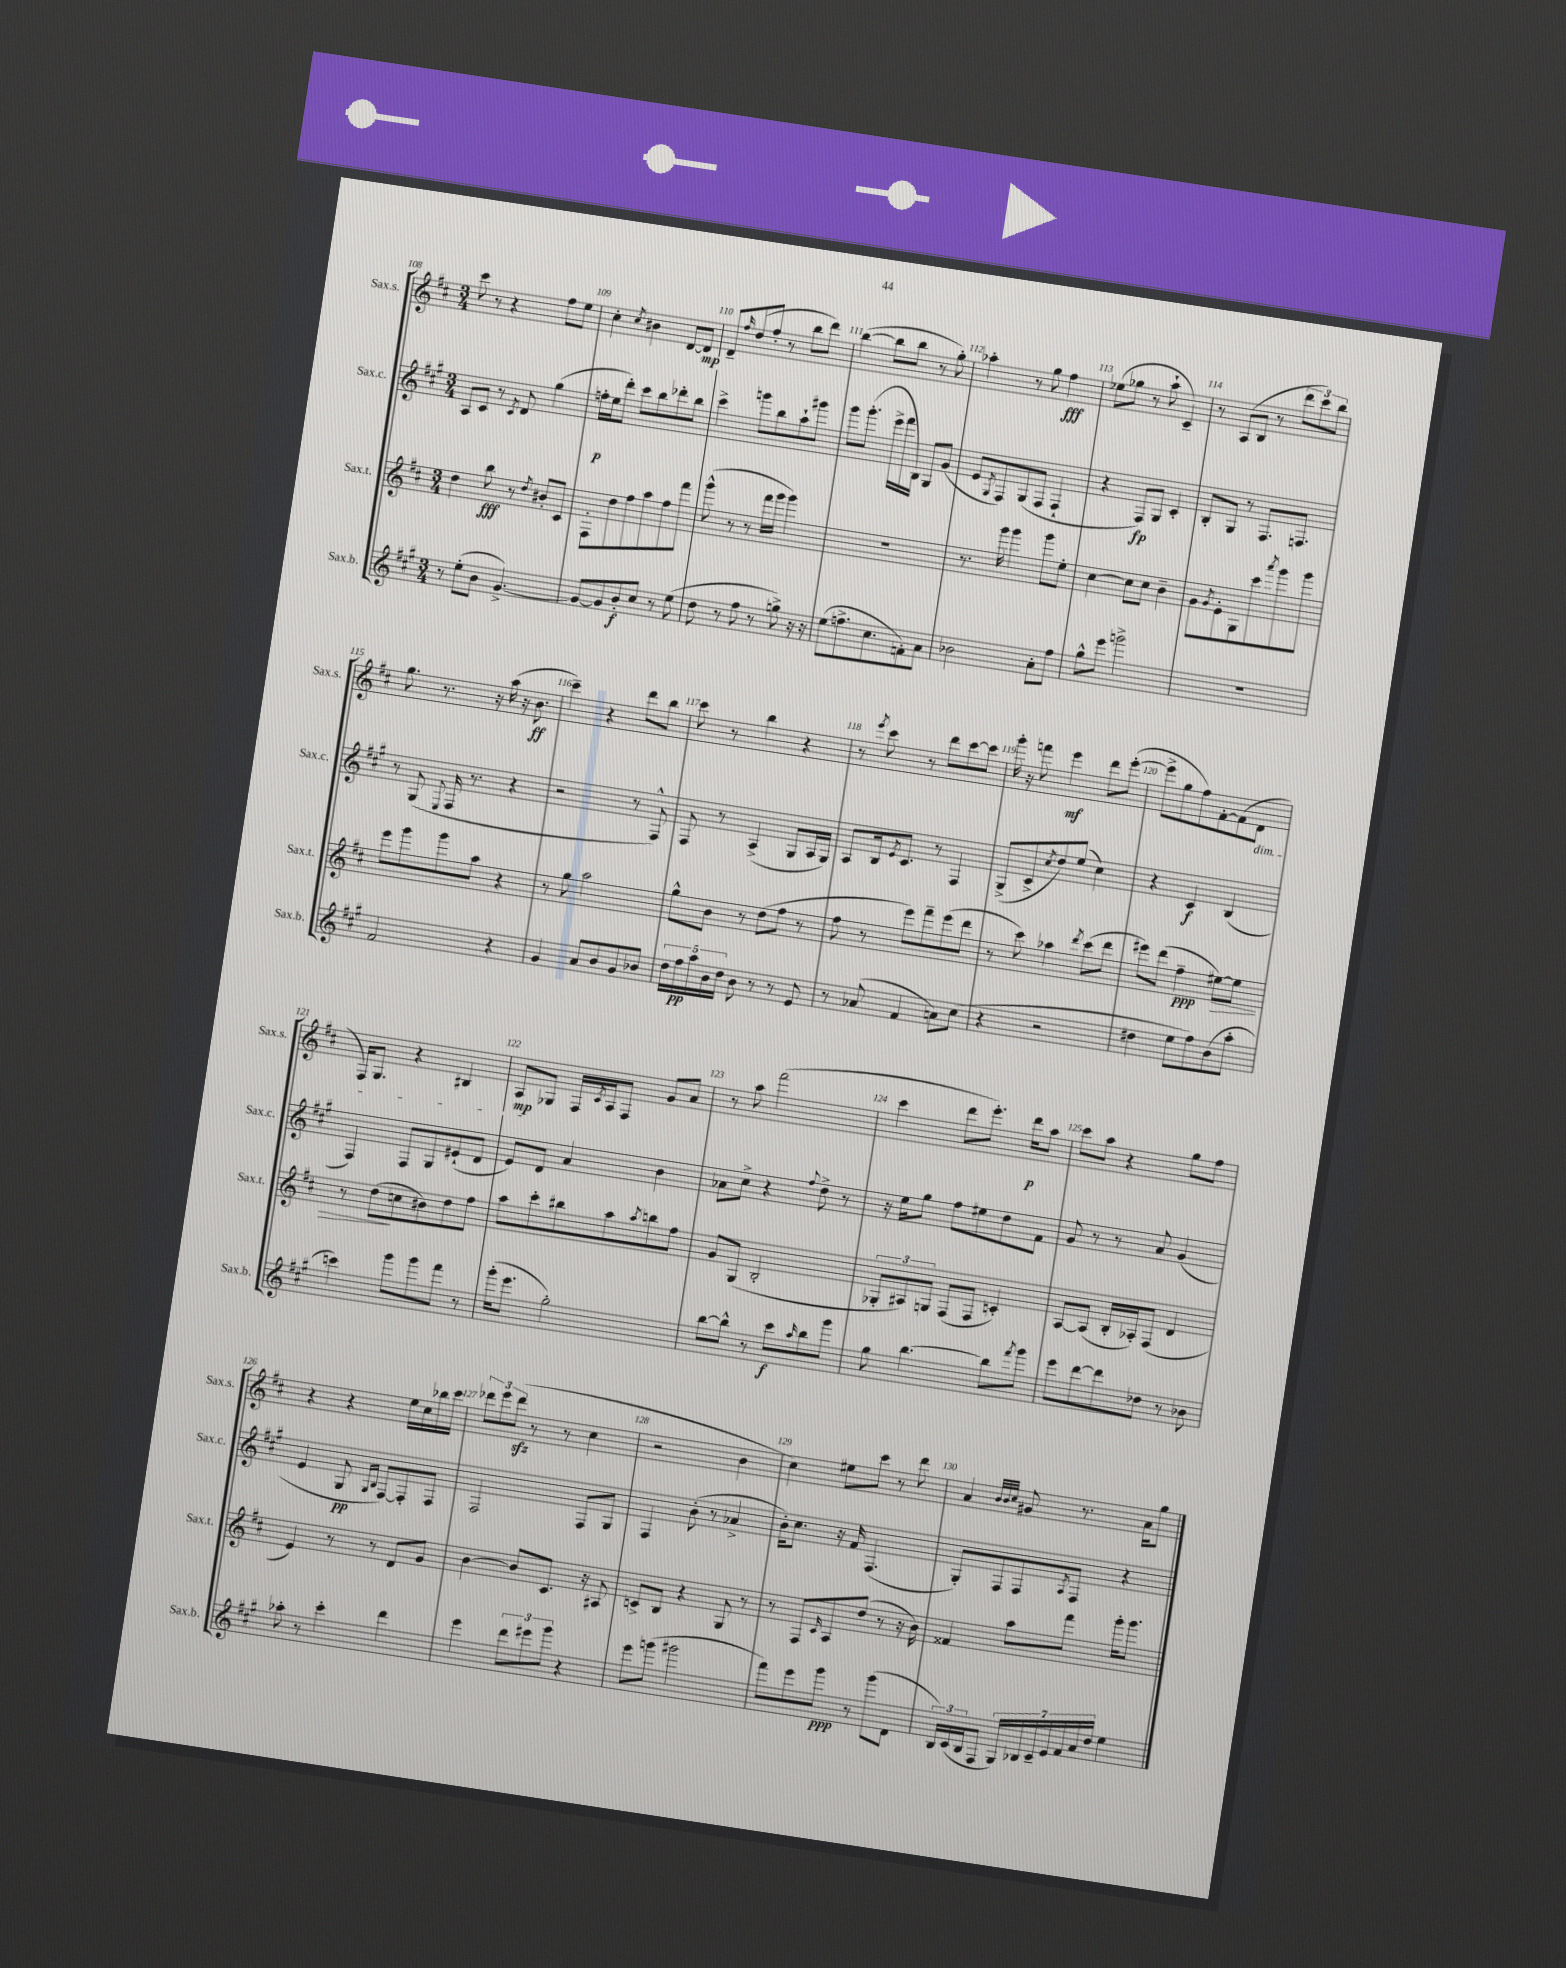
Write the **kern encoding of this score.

**kern	**dynam	**kern	**dynam	**kern	**dynam	**kern	**dynam
*part4	*part4	*part3	*part3	*part2	*part2	*part1	*part1
*staff4	*staff4	*staff3	*staff3	*staff2	*staff2	*staff1	*staff1
*I"Sax.b.	*	*I"Sax.t.	*	*I"Sax.c.	*	*I"Sax.s.	*
*I'Sax.b.	*	*I'Sax.t.	*	*I'Sax.c.	*	*I'Sax.s.	*
*clefG2	*	*clefG2	*	*clefG2	*	*clefG2	*
*k[f#c#g#]	*	*k[f#c#]	*	*k[f#c#g#]	*	*k[f#c#]	*
*M3/4	*	*M3/4	*	*M3/4	*	*M3/4	*
=108	=108	=108	=108	=108	=108	=108	=108
8r	.	4dd\	.	8A/L	.	8ccc#\	.
(8ee'\L	.	.	.	8c#/J	.	8r	.
8b\J	.	8bb\	fff	8r	.	4r	.
.	.	.	.	8qc#/	.	.	.
[4.g#^/)	.	8r	.	8d/	.	.	.
.	.	8qdd/	.	.	.	.	.
.	.	8b#X'/L	.	(4gg#\	.	8ff#\L	.
.	.	8c#/J	.	.	.	8ee\J	.
=109	=109	=109	=109	=109	=109	=109	=109
8g#/L_	.	8F#'\L	.	16ffn'\LL	p	4cc#'\	.
.	.	.	.	16ee\J	.	.	.
8g#/]	.	8dd\	.	8ddd'\J)	.	.	.
.	.	.	.	.	.	8qcc#/	.
8b'/	f	8ff#\	.	8ccc#\L	.	4b#X\	.
8cc#/J	.	8aa\	.	8bb\	.	.	.
8r	.	8ff#\	.	8ddd-X'\	.	[8d/L	.
(8ee\	.	8fff#\J	.	8bb\J	.	8d/J]	mp
=110	=110	=110	=110	=110	=110	=110	=110
8dd\	.	(8ggg^^\	.	4ccc#^\	.	8d~/L	.
.	.	.	.	.	.	16qqff#/	.
8r	.	8r	.	.	.	(8dd/	.
8ff#\	.	8r	.	8gggn\L	.	8ff#'/J	.
8r	.	16fff#\LL	.	8bb\	.	8r	.
.	.	16ggg\JJ	.	.	.	.	.
8ggn^\)	.	4ggg\)	.	8aa`\	.	8bb\L	.
16r	.	.	.	8ggg#X\J	.	8ddd\J)	.
16r	.	.	.	.	.	.	.
=111	=111	=111	=111	=111	=111	=111	=111
(8ee\L	.	2.r	.	8ggg#\L	.	([4bb\	.
8.ffn^\	.	.	.	(8.ggg#'\J	.	.	.
.	.	.	.	.	.	8bb\L]	.
8.cc#\	.	.	.	16eee^\LL	.	.	.
.	.	.	.	16fff#\	.	8bb\J	.
.	.	.	.	16B\JJ)	.	.	.
8fn'\)	.	.	.	8G#/L	.	8r	.
8a\J	.	.	.	(8g#/J	.	8gg'\)	.
=112	=112	=112	=112	=112	=112	=112	=112
2b-X\	.	8.r	.	8e/L	.	4aa-X'\	.
.	.	.	.	8qG#/	.	.	.
.	.	.	.	8F#/)	.	.	.
.	.	16ggg\	.	.	.	.	.
.	.	4ggg\	.	(8G#/	.	8r	.
.	.	.	.	8F#/J	.	8gg\	.
8a'\L	.	8ggg\L	.	4F#`/	.	4ff#\	fff
8ff#\J	.	8ee'\J	.	.	.	.	.
=113	=113	=113	=113	=113	=113	=113	=113
8gg#^^\L	.	[4cc#\	.	4r	.	(8ee-X\L	.
8eee\J	.	.	.	.	.	8gg-X\J	.
2gggn^\	.	8cc#\L]	.	8F#/L)	fp	8r	.
.	.	8cc#\J	.	8G#/J	.	8aa`\	.
.	.	4b~\	.	4c#'/	.	4c#~/)	.
=114	=114	=114	=114	=114	=114	=114	=114
2.r	.	8g\L	.	8B'/L	.	8r	.
.	.	8qg/	.	.	.	.	.
.	.	8e'\	.	8G#/J	.	(8A/L	.
.	.	8G\	.	8r	.	8B/J	.
.	.	8ccc#\	.	8.F#/L	.	8r	.
.	.	8qaaa/	.	.	.	.	.
.	.	8ggg\	.	.	.	12ddd\L	.
.	.	.	.	8.Fn/J	.	.	.
.	.	.	.	.	.	12ccc#\)	.
.	.	8ggg\J	.	.	.	.	.
.	.	.	.	.	.	12bb\J	.
!!LO:LB:g=z
=115	=115	=115	=115	=115	=115	=115	=115
2f#/	.	8eee\L	.	8r	.	8.gg\	.
.	.	8ggg\	.	(8G#/	.	.	.
.	.	.	.	.	.	8.r	.
.	.	.	.	8qqE/	.	.	.
.	.	8ggg\	.	16F#/	.	.	.
.	.	.	.	8.r	.	.	.
.	.	8aa\J	.	.	.	16r	.
.	.	.	.	.	.	(16aa\	.
4r	.	4r	.	4r	.	16r	.
.	.	.	.	.	.	8.b\	ff
=116	=116	=116	=116	=116	=116	=116	=116
4g#/	.	8r	.	2r	.	4ccc#~\)	.
.	.	8gg\	.	.	.	.	.
8a/L	.	2aa\	.	.	.	4r	.
8b/	.	.	.	.	.	.	.
8g#/	.	.	.	8r	.	8ddd\L	.
8b-X/J	.	.	.	8F#^^/)	.	8bb\J	.
=117	=117	=117	=117	=117	=117	=117	=117
20dd\LL	.	8gg^^\L	.	8F#/	.	8ccc#\	.
20ff#\	pp	.	.	.	.	.	.
20aa\	.	.	.	.	.	.	.
.	.	8b\J	.	8r	.	8r	.
20b\	.	.	.	.	.	.	.
20dd\JJ	.	.	.	.	.	.	.
8b\	.	8r	.	(4A^/	.	4bb\	.
8r	.	(8dd\L	.	.	.	.	.
8r	.	8ff#\J	.	8G#/L	.	4r	.
8e/	.	8r	.	16A/L	.	.	.
.	.	.	.	16G#/JJ)	.	.	.
=118	=118	=118	=118	=118	=118	=118	=118
8r	.	8ff#\	.	8A/L	.	8r	.
.	.	.	.	.	.	8qeee/	.
(8a-X/	.	8r	.	16B/k	.	8ccc#\	.
.	.	.	.	8qe/	.	.	.
.	.	.	.	8.c#/J	.	.	.
4f#/	.	8eee\L)	.	.	.	8r	.
.	.	8fff#~\	.	8r	.	8ddd\L	.
8an\L)	.	(8eee\	.	4F#/	.	[8ccc#\	.
(8cc#\J	.	8ddd\J	.	.	.	8ccc#\J]	.
=119	=119	=119	=119	=119	=119	=119	=119
4r	.	8r	.	(8G#^/L	.	16ggg'\	.
.	.	.	.	.	.	16r	.
.	.	8ccc#\)	.	8c#^/	.	8fffn\	.
.	.	.	.	8qcc#/	.	.	.
2r	.	4aa-X\	.	8dd/)	.	4eee\	mf
.	.	.	.	(8ee/J	.	.	.
.	.	8qddd/	.	.	.	.	.
.	.	(8ccc#\L	.	4cc#\)	.	8ddd\L	.
.	.	8ddd\J	.	.	.	([8eee'\J	.
=120	=120	=120	=120	=120	=120	=120	=120
4dd#X\	.	8eee#X\L)	.	4r	.	8eee^\L]	.
.	.	(8ddd\J	.	.	.	8gg\	.
8ee\L	.	4ff#~\	ppp	4c#/	f	8ff#\)	.
8ff#\)	.	.	.	.	.	[8f#'\	.
!	!	!	!LO:HP:b	!	!	!	!
(8b\	.	[8ee#X\L)	>	(4B/	.	(8f#\]	.
!	!	!	!	!	!	!LO:TX:b:i:t=dim.	!
8aa'\J	.	8ee#\J]	.	.	.	8d\J	.
!!LO:LB:g=z
=121	=121	=121	=121	=121	=121	=121	=121
4cccn\)	.	8r	.	4F#/)	.	16F#/KL)	.
.	.	.	.	.	.	8.G/J	.
.	.	(8dd\L	.	.	.	.	.
8ggg#\L	.	8ccn\	]	8F#/L	.	4r	.
8ggg#\	.	8b#X\)	.	8G#/	.	.	.
8fff#\J	.	8dd\	.	(8e#X`/	.	4B#X/	.
8r	.	8ff#\J	.	8d/J	.	.	.
=122	=122	=122	=122	=122	=122	=122	=122
(16ggg#'\KL	.	8aa\L	.	8e/L)	.	8A/L	mp
8.eee\J	.	.	.	.	.	.	.
.	.	8ccc#'\	.	8d/J	.	8G-X/J	.
2gg#'\)	.	8bb#X\	.	4a/	.	16F#/LL	.
.	.	.	.	.	.	8qc#/	.
.	.	.	.	.	.	16A/J	.
.	.	8aa\	.	.	.	8F#/J	.
.	.	8qaa/	.	.	.	.	.
.	.	8bbn\	.	4b\	.	8g/L	.
.	.	8ff#\J	.	.	.	8a/J	.
=123	=123	=123	=123	=123	=123	=123	=123
[8bb\L	.	8g/L	.	8a-X\L	.	8r	.
8bb^^\J]	.	(8G/J	.	8cc#^\J	.	8aa\	.
8r	.	2B'/	.	4r	.	(2fff#\	.
8ccc#\L	f	.	.	.	.	.	.
16qqaa/	.	.	.	8qqff#/	.	.	.
8bb\	.	.	.	8dd^\	.	.	.
8ggg#\J	.	.	.	8r	.	.	.
=124	=124	=124	=124	=124	=124	=124	=124
8gg#\	.	12G-X'/L	.	16r	.	4ccc#\	.
.	.	.	.	16ee\KL	.	.	.
.	.	12A#X/)	.	.	.	.	.
[4.bb\	.	.	.	8gg#\J	.	.	.
.	.	12Gn/J	.	.	.	.	.
.	.	(8F#/L	.	8ff#\L	.	8ddd\L	.
.	.	8F#/J	.	8ee#X\	.	8.eee'\J)	.
8bb\L]	.	4cn'/)	.	8dd\	.	.	.
.	.	.	.	.	.	16ddd\KL	p
8qfff#/	.	.	.	.	.	.	.
8ggg#\J	.	.	.	8f#\J	.	8aa\J	.
=125	=125	=125	=125	=125	=125	=125	=125
8eee\L	.	[8A/L	.	8g#/	.	8ccc#\L	.
[8ddd\	.	(8A/J]	.	8r	.	8aa\J	.
8ddd\]	.	16B'/LL	.	8r	.	4r	.
.	.	16A-X'/J)	.	.	.	.	.
8dd-X\J	.	(8F#/J	.	8a/	.	.	.
8r	.	4d/	.	(4g#/	.	8gg\L	.
8b-X\	.	.	.	.	.	8ff#\J	.
!!LO:LB:g=z
=126	=126	=126	=126	=126	=126	=126	=126
8aa-X'\	.	4e/)	.	4e/	.	4r	.
8r	.	.	.	.	.	.	.
4ccc#'\	.	8r	.	8G#/	pp	4r	.
.	.	.	.	16qqG#/LL	.	.	.
.	.	.	.	16qqB/JJ	.	.	.
.	.	8r	.	[8F#/L)	.	.	.
4ddd\	.	8d/L	.	8F#'/]	.	16ee\LL	.
.	.	.	.	.	.	16cc#\	.
.	.	8g/J	.	8F#/J	.	16bb-X\	.
.	.	.	.	.	.	16ccc#\JJ	.
=127	=127	=127	=127	=127	=127	=127	=127
4eee\	.	[4b\	.	2F#/	.	12ddd-X\L	.
.	.	.	.	.	.	12eee\	.
.	.	.	.	.	.	(12ddd-zz\J	.
12ddd\L	.	8b/L]	.	.	.	8r	.
12eee#X\	.	.	.	.	.	.	.
.	.	8.c#/J	.	.	.	8r	.
12ggg#\J	.	.	.	.	.	.	.
4r	.	.	.	8F#/L	.	4cc#\	.
.	.	16r	.	.	.	.	.
.	.	8A#X/	.	8G#/J	.	.	.
=128	=128	=128	=128	=128	=128	=128	=128
8eee\L	.	8cn^/L	.	4F#/	.	2r	.
(8gggn\J	.	8B/J	.	.	.	.	.
2ggg#X\	.	4r	.	(8b'\	.	.	.
.	.	.	.	8r	.	.	.
.	.	8G/	.	4a-X^/	.	4b\	.
.	.	8r	.	.	.	.	.
=129	=129	=129	=129	=129	=129	=129	=129
8fff#\L)	.	8r	.	16b'\KL)	.	4cc#\)	.
.	.	.	.	8.cc#\J	.	.	.
8eee\	.	8F#/L	.	.	.	.	.
.	.	16qqc#/	.	.	.	.	.
8ggg#\J	ppp	8A/	.	16r	.	8ee#X\L	.
.	.	.	.	16f#/	.	.	.
8r	.	(8dd/J	.	(4.F#/	.	8ccc#\J	.
(8ggg#\L	.	8r	.	.	.	8r	.
8d\J	.	16r	.	.	.	8ddd\	.
.	.	16b\)	.	.	.	.	.
=130	=130	=130	=130	=130	=130	=130	=130
24B/LL)	.	4f##X/	.	8G#'/L)	.	4a/	.
(24c#/	.	.	.	.	.	.	.
24B/J	.	.	.	.	.	.	.
8F#/J	.	.	.	8F#/	.	.	.
.	.	.	.	.	.	32qqb/LLL	.
.	.	.	.	.	.	32qqb/	.
.	.	.	.	.	.	32qqcc#/JJJ	.
28G#/LL)	.	8aa\L	.	8F#/	.	8g#X/	.
28B-X/	.	.	.	.	.	.	.
28c#~/	.	.	.	.	.	.	.
28e/	.	.	.	.	.	.	.
.	.	.	.	8qA/	.	.	.
.	.	8fff#\J	.	8F#/J	.	8.r	.
28f#/	.	.	.	.	.	.	.
28a/	.	.	.	.	.	.	.
28dd/JJ	.	.	.	.	.	.	.
4ee\	.	16ggg'\KL	.	4r	.	.	.
.	.	8.ggg\J	.	.	.	16a\KL	.
.	.	.	.	.	.	8gg\J	.
==	==	==	==	==	==	==	==
*-	*-	*-	*-	*-	*-	*-	*-
